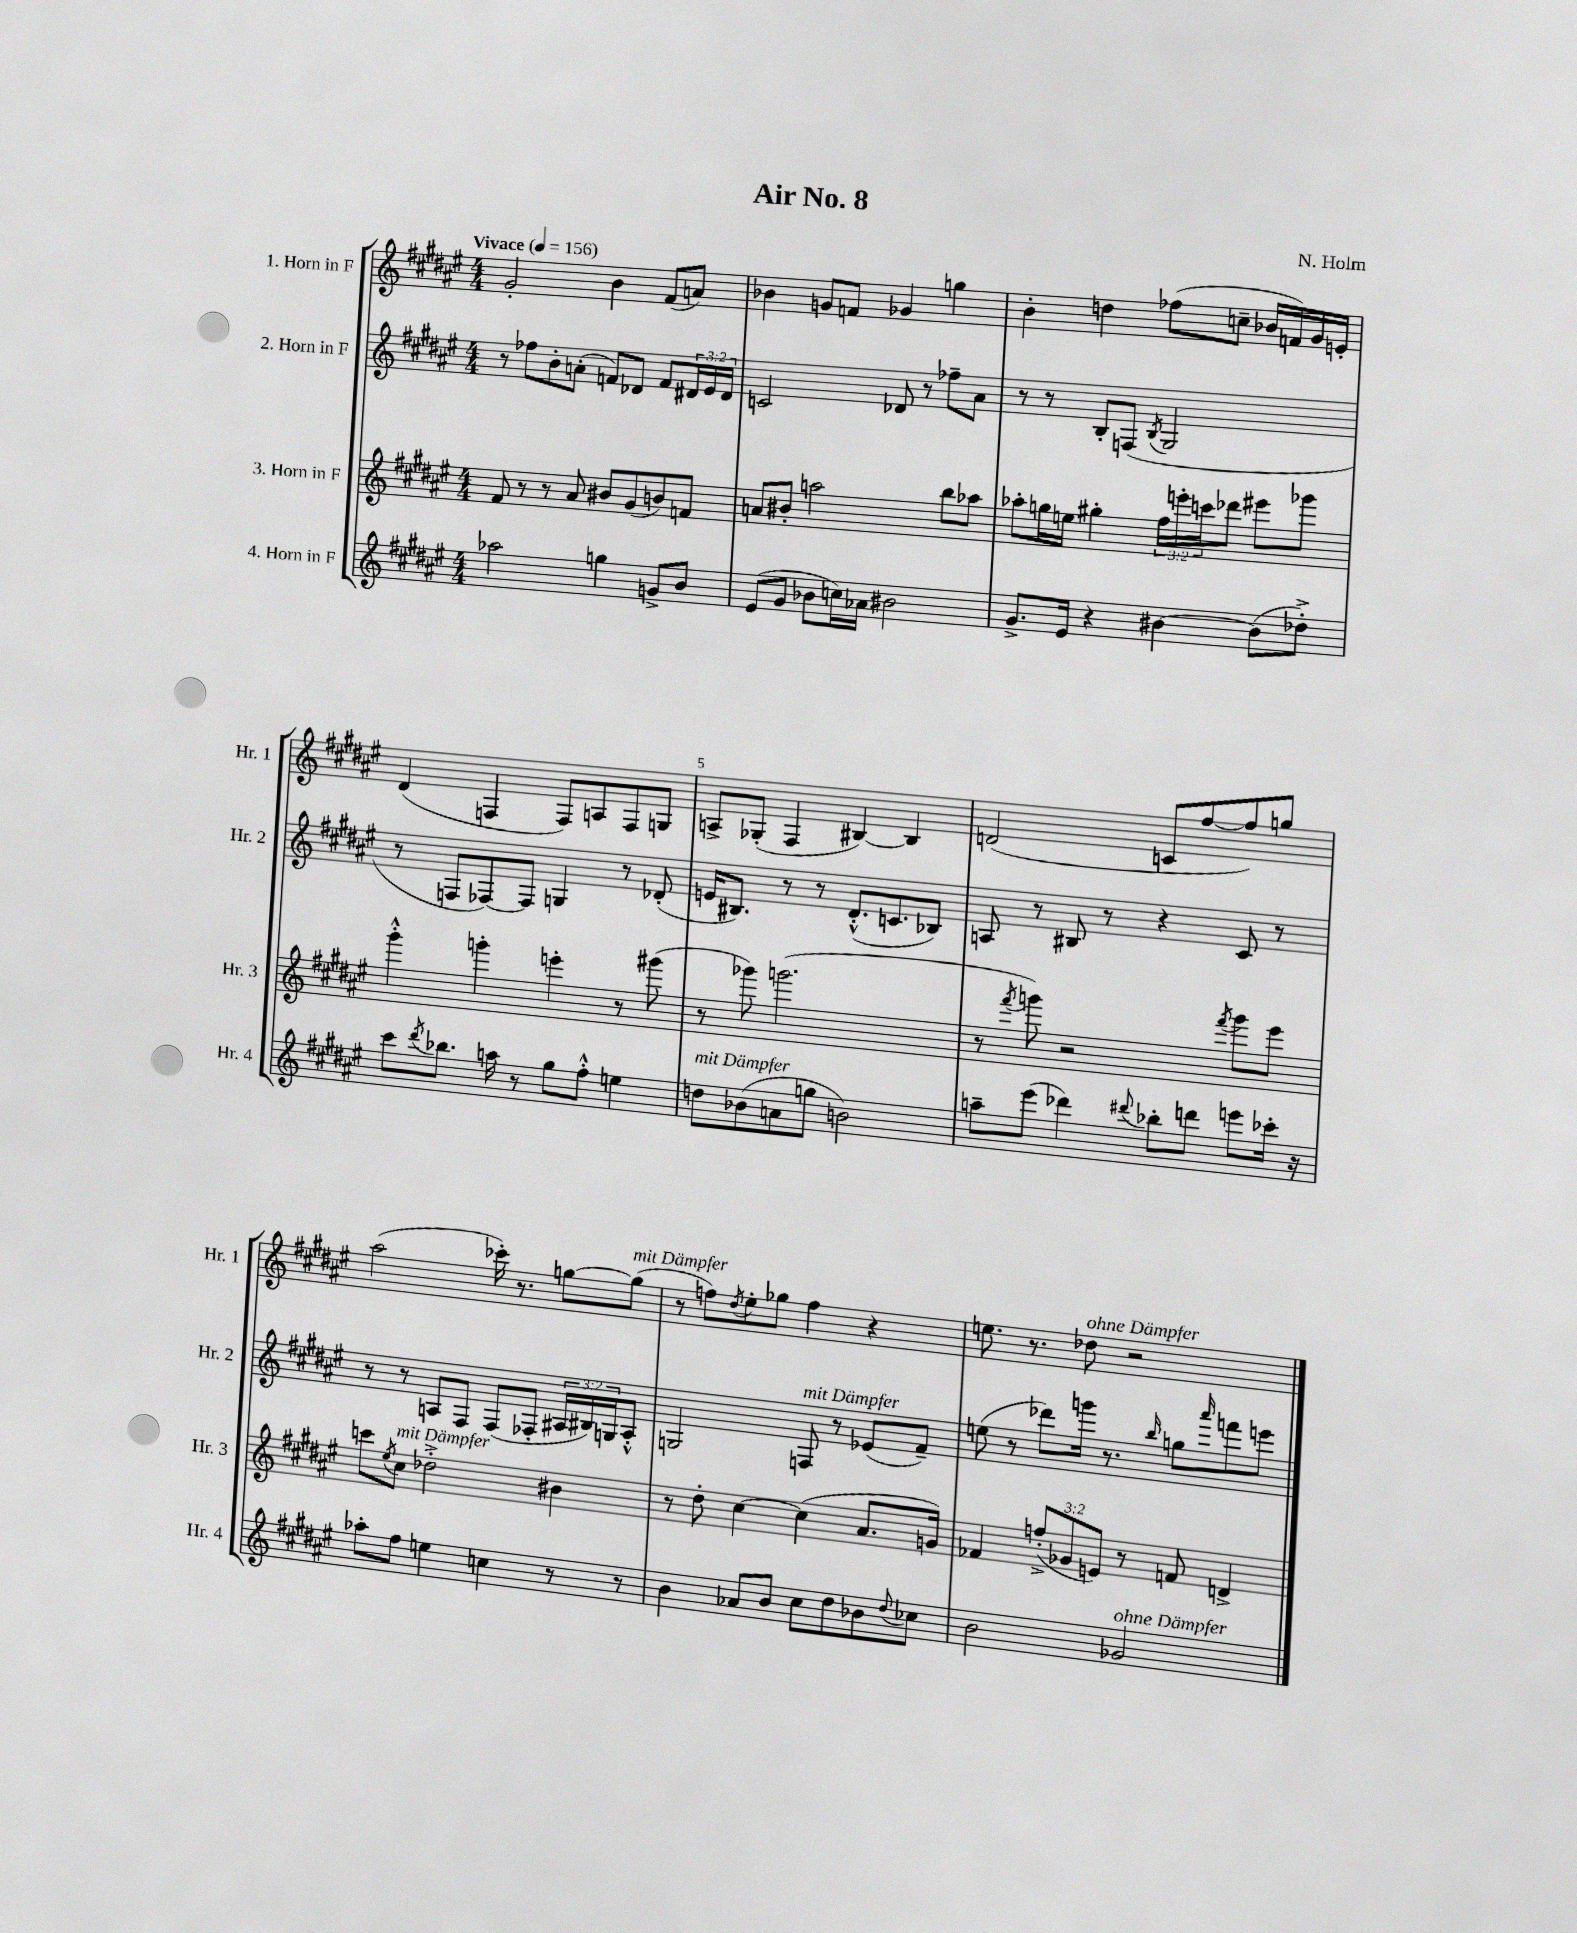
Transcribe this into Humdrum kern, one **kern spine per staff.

**kern	**kern	**kern	**kern
*staff4	*staff3	*staff2	*staff1
*clefG2	*clefG2	*clefG2	*clefG2
*k[f#c#g#d#a#e#]	*k[f#c#g#d#a#e#]	*k[f#c#g#d#a#e#]	*k[f#c#g#d#a#e#]
*M4/4	*M4/4	*M4/4	*M4/4
*MM156	*MM156	*MM156	*MM156
2aa-	8f#	8r	2g#'
.	8r	8ff-	.
.	8r	8b'	.
.	8a#	(8a'	.
4gg	8b#	8f)	4b
.	(8g#	8d-	.
8g^	8b)	8f	(8f#
8b	8f	24d#	8a)
.	.	24e#	.
.	.	24d#	.
=	=	=	=
(8e#	8a	2c	4b-
8g#	8b#'	.	.
8b-	2aa	.	8g
16cc)	.	.	8f
16a-	.	.	.
2b#	.	8d-	4g-
.	.	8r	.
.	8bb	8ff-~	4gg
.	8aa-	8a#	.
=	=	=	=
8.g#^	8aa-'	8r	4b'
.	16gg	8r	.
16e#	16ee	.	.
4r	4gg#'	8B'	4dd
.	.	(8F	.
.	.	8qB	.
[4b#	24ff#	2G#	(8ff-
.	24eee'	.	.
.	24ccc	.	.
.	8ddd-	.	8cc~
(8b#]	8eee#	.	16b-
.	.	.	16f)
8dd-'^)	8ggg-	.	16g#
.	.	.	16e'
=	=	=	=
8ccc#	4ggg#'^^	8r	(4d#
8qddd#	.	.	.
8.bb-	.	8F	.
.	4ggg'	[8F-)	4F
16aa	.	.	.
8r	.	8F-]	.
8gg#	4eee'	4G	8F)
8ff#'^^	.	.	8A
4ee	8r	8r	8F
.	(8ggg#	(8d-'	8G
=	=	=	=
8dd	8r	16e	8A^
.	.	8.B#)	.
(8b-	8ggg-)	.	(8G-'
8a	(2.ggg	8r	4F#
8gg	.	8r	.
2b)	.	(8.d#'^^	[4B#)
.	.	8.c	.
.	.	.	4B#]
.	.	8B-)	.
=	=	=	=
8aa~	8r	8A	(2d
.	8qfff#	.	.
(8eee#	8ggg)	8r	.
4ddd-)	2r	8B#	.
.	.	8r	.
8qqddd#	.	.	.
8bb-'	.	4r	8c
8ddd	.	.	[8ff#
.	8qfff#	.	.
8eee	8ggg	8c#	8ff#])
16ccc-'	8eee#	8r	8gg
16r	.	.	.
=	=	=	=
8aa-'	8ccc	8r	(2aa#
.	8qee#	.	.
8ff#	8cc#	8r	.
4ee	2dd-'^	8A	.
.	.	8F#	.
4cc	.	(8F#	16ccc-')
.	.	.	8.r
.	.	8F-'	.
8r	4b#	24A#	[8gg
.	.	24B#)	.
.	.	24G	.
8r	.	8A#'^^	(8gg]
=	=	=	=
4b	8r	2G	8r
.	8dd#'	.	8ff)
.	.	.	8qdd#
8a-	[4cc#	.	8ee#'
8b	.	.	8gg-
8cc#	(4cc#]	8F	4ff
8dd#	.	8r	.
8b-	8.a#	(8e-	4r
8qqdd#	.	.	.
8cc-	.	8f#~)	.
.	16g)	.	.
=	=	=	=
2b	4f-	(8ee	8.ee
.	.	8r	.
.	.	.	8.r
.	(12ff'^	8ddd-)	.
.	12g-	.	.
.	.	16ggg	8dd-
.	12e)	.	.
.	.	8.r	.
2g-	8r	.	2r
.	.	16qqbb	.
.	8f	8gg	.
.	.	16qqaaa#	.
.	4d^	8fff	.
.	.	8eee	.
==	==	==	==
*-	*-	*-	*-
